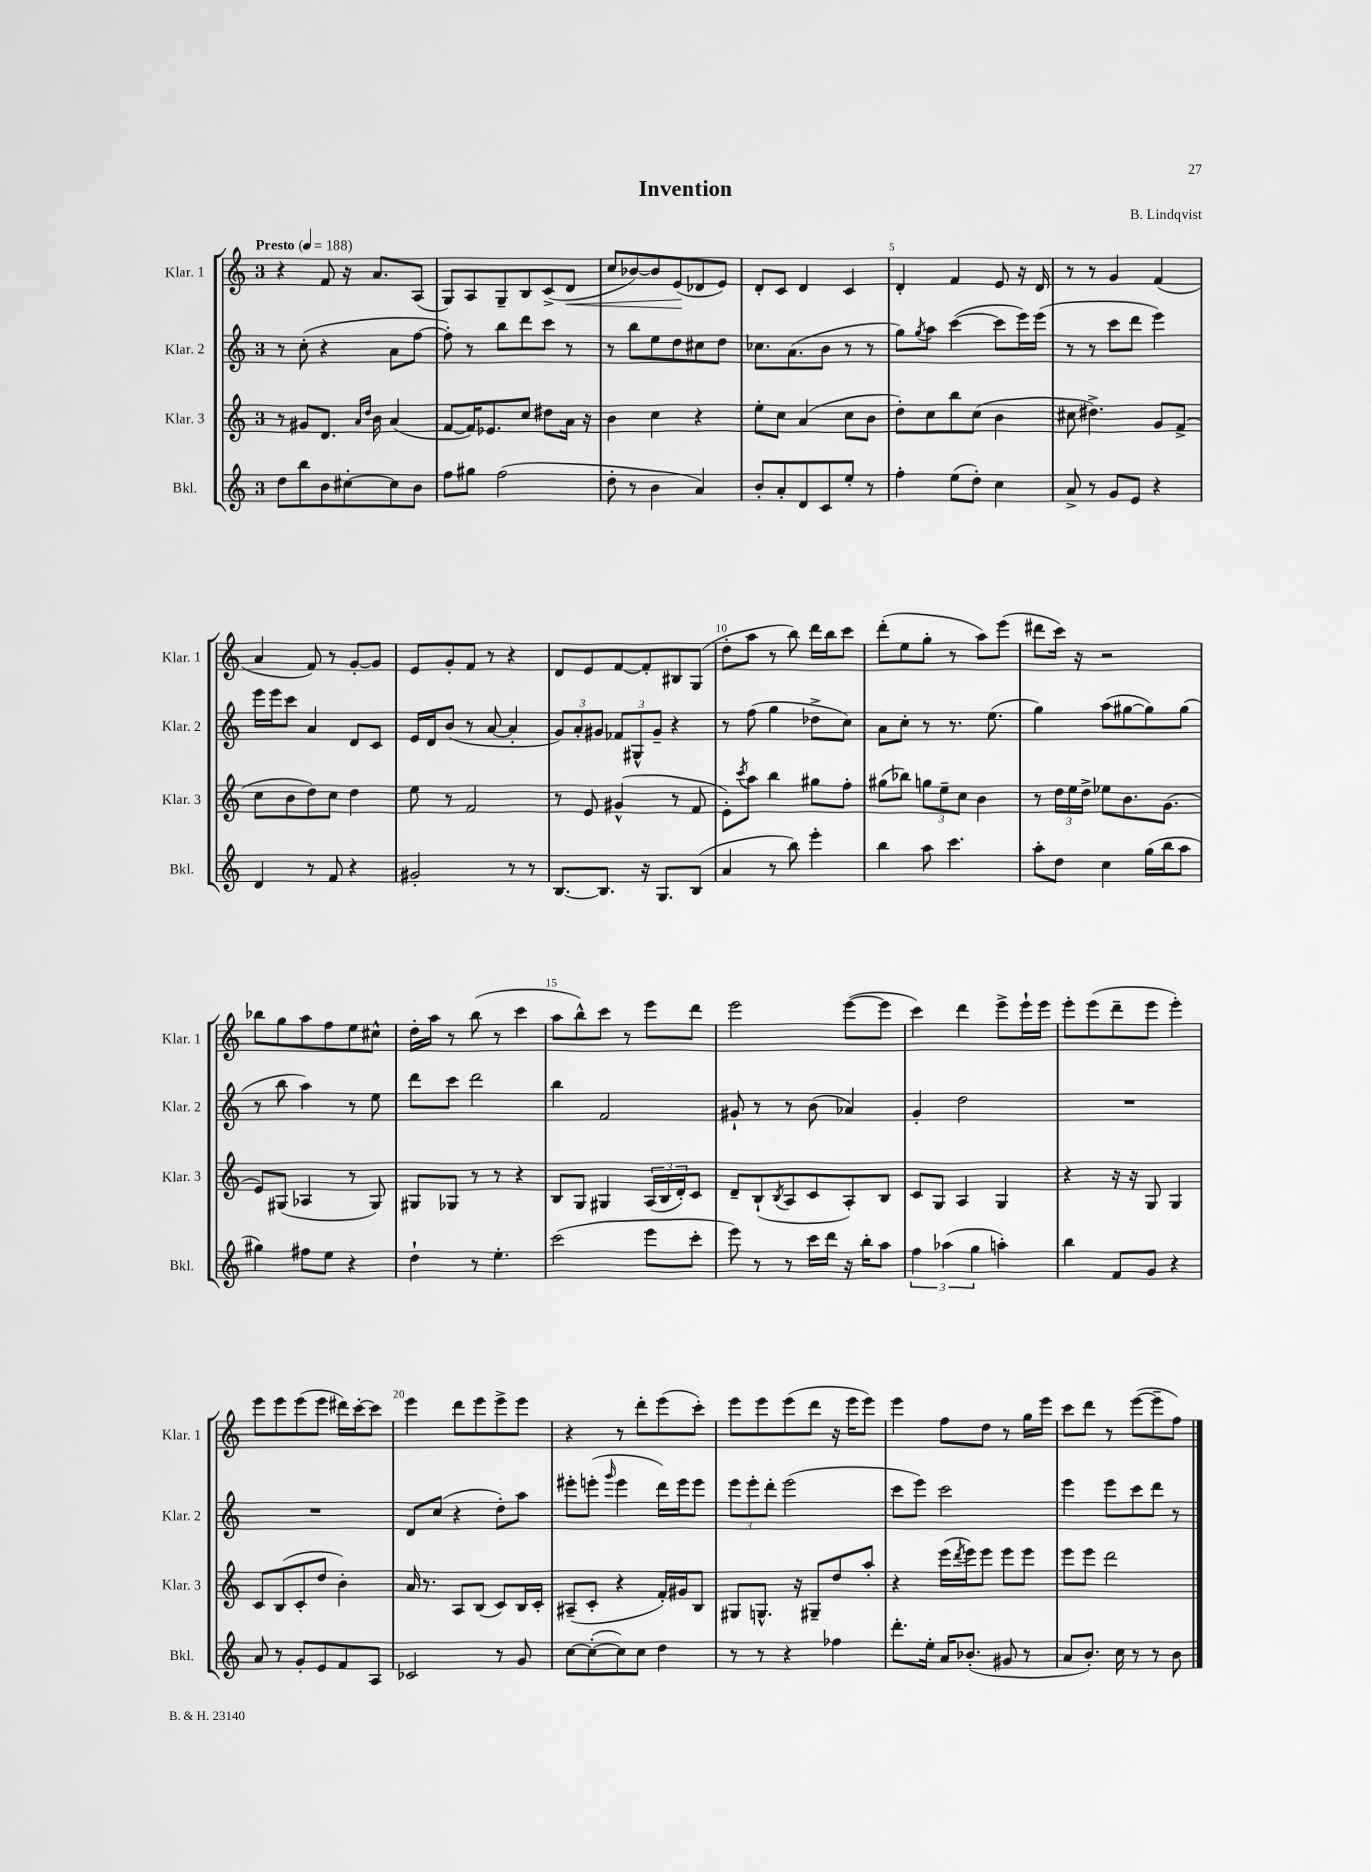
\header { title = "Invention" composer = "B. Lindqvist" }
<<
\new StaffGroup <<
\new Staff = "s0" \with { instrumentName = "Klar. 1" shortInstrumentName = "Klar. 1" } {
    \clef treble \key c \major \once \override Staff.TimeSignature.style = #'single-digit \time 3/4 \tempo "Presto" 4 = 188
    r4 f'8 r16 a'8. a8( |
    g8) a8 g8-- b8 c'8->( d'8\< |
    c''8 bes'8~) bes'8 e'8\!( des'8 e'8) |
    d'8-. c'8 d'4 c'4 |
    d'4-. f'4 e'8 r16 d'16 |
    r8 r8 g'4 f'4( |
    a'4 f'8) r8 g'8~-. g'8 |
    e'8 g'8-. f'8 r8 r4 |
    d'8 e'8 f'8~ f'8-. bis8 g8( |
    d''8-. a''8 r8 b''8) d'''16 b''16 c'''8 |
    d'''8-.( e''8 g''8-. r8 a''8) e'''8( |
    dis'''8 c'''16) r16 r2 |
    bes''8 g''8 a''8 f''8 e''8 cis''8-^ |
    d''16-. a''16 r8 b''8( r8 c'''4 |
    a''8 b''8-^) c'''8 r8 e'''8 d'''8 |
    e'''2 e'''8~( e'''8 |
    c'''4) d'''4 e'''8-> e'''16-! e'''16 |
    e'''8-. e'''8( d'''8-- e'''8 e'''4-.) |
    e'''8 e'''8 e'''8( e'''8 dis'''16) c'''16~-. c'''8 |
    e'''4 d'''8 e'''8 e'''8-> e'''8 |
    r4 r8 d'''8-. e'''8( c'''8-.) |
    e'''8 e'''8 e'''8( d'''8 r16 e'''16 e'''8) |
    e'''4 f''8 d''8 r8 g''16 e'''16 |
    c'''8 d'''8 r8 e'''8~( e'''8-- f''8) \bar "|." |
}
\new Staff = "s1" \with { instrumentName = "Klar. 2" shortInstrumentName = "Klar. 2" } {
    \clef treble \key c \major \once \override Staff.TimeSignature.style = #'single-digit \time 3/4
    r8 c''8-.( r4 a'8 f''8~ |
    f''8-.) r8 b''8 d'''8 c'''8 r8 |
    r8 b''8 e''8 d''8 cis''8 d''8 |
    ces''8. a'8.( b'8 r8 r8 |
    g''8) \acciaccatura { g''8 } a''8 c'''4~( c'''8 e'''16) e'''16( |
    r8 r8 c'''8 d'''8 e'''4) |
    e'''16 e'''16 c'''8 a'4 d'8 c'8 |
    e'16 d'16 b'8( r8 a'8~ a'4-. |
    \tuplet 3/2 { g'8) a'8-. gis'8 } \tuplet 3/2 { fes'8 gis8-^ gis'8-- } r4 |
    r8 f''8( g''4 des''8-> c''8) |
    a'8 c''8-. r8 r8. e''8.( |
    g''4) a''8( gis''8~ gis''8) gis''8( |
    r8 b''8 a''4) r8 e''8 |
    d'''8 c'''8 d'''2 |
    b''4 f'2 |
    gis'8-! r8 r8 b'8( aes'4) |
    g'4-. d''2 |
    R2. |
    R2. |
    d'8 c''8( r4 d''8-.) a''8 |
    eis'''8-. e'''8-.( \grace { g'''16 } e'''4 d'''16) e'''16 e'''8 |
    \tuplet 3/2 { e'''8 e'''8-. d'''8-. } e'''2( |
    c'''8 e'''8) c'''2 |
    e'''4 e'''8 c'''8 d'''8 r8 \bar "|." |
}
\new Staff = "s2" \with { instrumentName = "Klar. 3" shortInstrumentName = "Klar. 3" } {
    \clef treble \key c \major \once \override Staff.TimeSignature.style = #'single-digit \time 3/4
    r8 gis'8 d'8. \grace { a'16 d''16 } b'16 a'4( |
    f'8~ f'16) ees'8. c''8 dis''8 a'16 r16 |
    b'4 c''4 r4 |
    e''8-. c''8 a'4( c''8 b'8 |
    d''8-.) c''8 b''8 c''8( b'4 |
    cis''8 dis''4.->) g'8 f'8->( |
    c''8 b'8 d''8) c''8 d''4 |
    e''8 r8 f'2 |
    r8 e'8 gis'4-^( r8 f'8 |
    e'8-.) \acciaccatura { c'''8 } a''8 b''4 gis''8 f''8-. |
    gis''8( bes''8) \tuplet 3/2 { g''8 e''8-- c''8 } b'4 |
    r8 \tuplet 3/2 { d''16 e''16 d''16-> } ees''8 b'8. g'8.( |
    e'8) gis8( aes4 r8 gis8) |
    gis8 ges8 r8 r8 r4 |
    b8 g8 gis4 \tuplet 3/2 { a16( b16 d'16-.) } c'8 |
    d'8-- b8-!( \acciaccatura { b8 } a8 c'8 a8-.) b8 |
    c'8 g8 a4 g4 |
    r4 r16 r16 g8 g4 |
    c'8 b8( c'8-. d''8 b'4-.) |
    a'16 r8. a8 b8( c'8) b16 c'16-. |
    ais8--( c'8-. r4 f'16-.) gis'16 b8 |
    gis8 g8.-^ r16 gis8-- d''8 a''8-. |
    r4 e'''16( \acciaccatura { d'''8 } e'''16) e'''8 e'''8 e'''8 |
    e'''8 e'''8 d'''2 \bar "|." |
}
\new Staff = "s3" \with { instrumentName = "Bkl." shortInstrumentName = "Bkl." } {
    \clef treble \key c \major \once \override Staff.TimeSignature.style = #'single-digit \time 3/4
    d''8 b''8 b'8 cis''8~-. cis''8 b'8 |
    f''8 gis''8 f''2( |
    d''8-. r8 b'4 a'4) |
    b'8-. a'8-. d'8 c'8 e''8-. r8 |
    f''4-. e''8( d''8-.) c''4 |
    a'8-> r8 g'8 e'8 r4 |
    d'4 r8 f'8 r4 |
    gis'2-. r8 r8 |
    b8.~ b8. r16 g8. b8( |
    a'4 r8 b''8) e'''4-. |
    b''4 a''8 c'''4. |
    a''8-. d''8 c''4 g''16( b''16 a''8 |
    gis''4) fis''8 e''8 r4 |
    d''4-! r8 e''4.-. |
    c'''2( e'''8 c'''8-. |
    e'''8) r8 r8 c'''16 d'''16 r16 b''16-. a''8 |
    \tuplet 3/2 { f''4 aes''4( g''4 } a''4-.) |
    b''4 f'8 g'8 r4 |
    a'8 r8 g'8-. e'8 f'8 a8 |
    ces'2 r8 g'8 |
    c''8~ c''8~-.( c''8) c''8 d''4 |
    r8 r8 r4 fes''4 |
    d'''8.-. e''16-. a'16 bes'8.-.( gis'8 r8 |
    a'8 b'8.-.) c''16 r8 r8 b'8 \bar "|." |
}
>>
>>
\layout { \context { \Score \override BarNumber.break-visibility = ##(#f #t #t) barNumberVisibility = #(every-nth-bar-number-visible 5) } }
